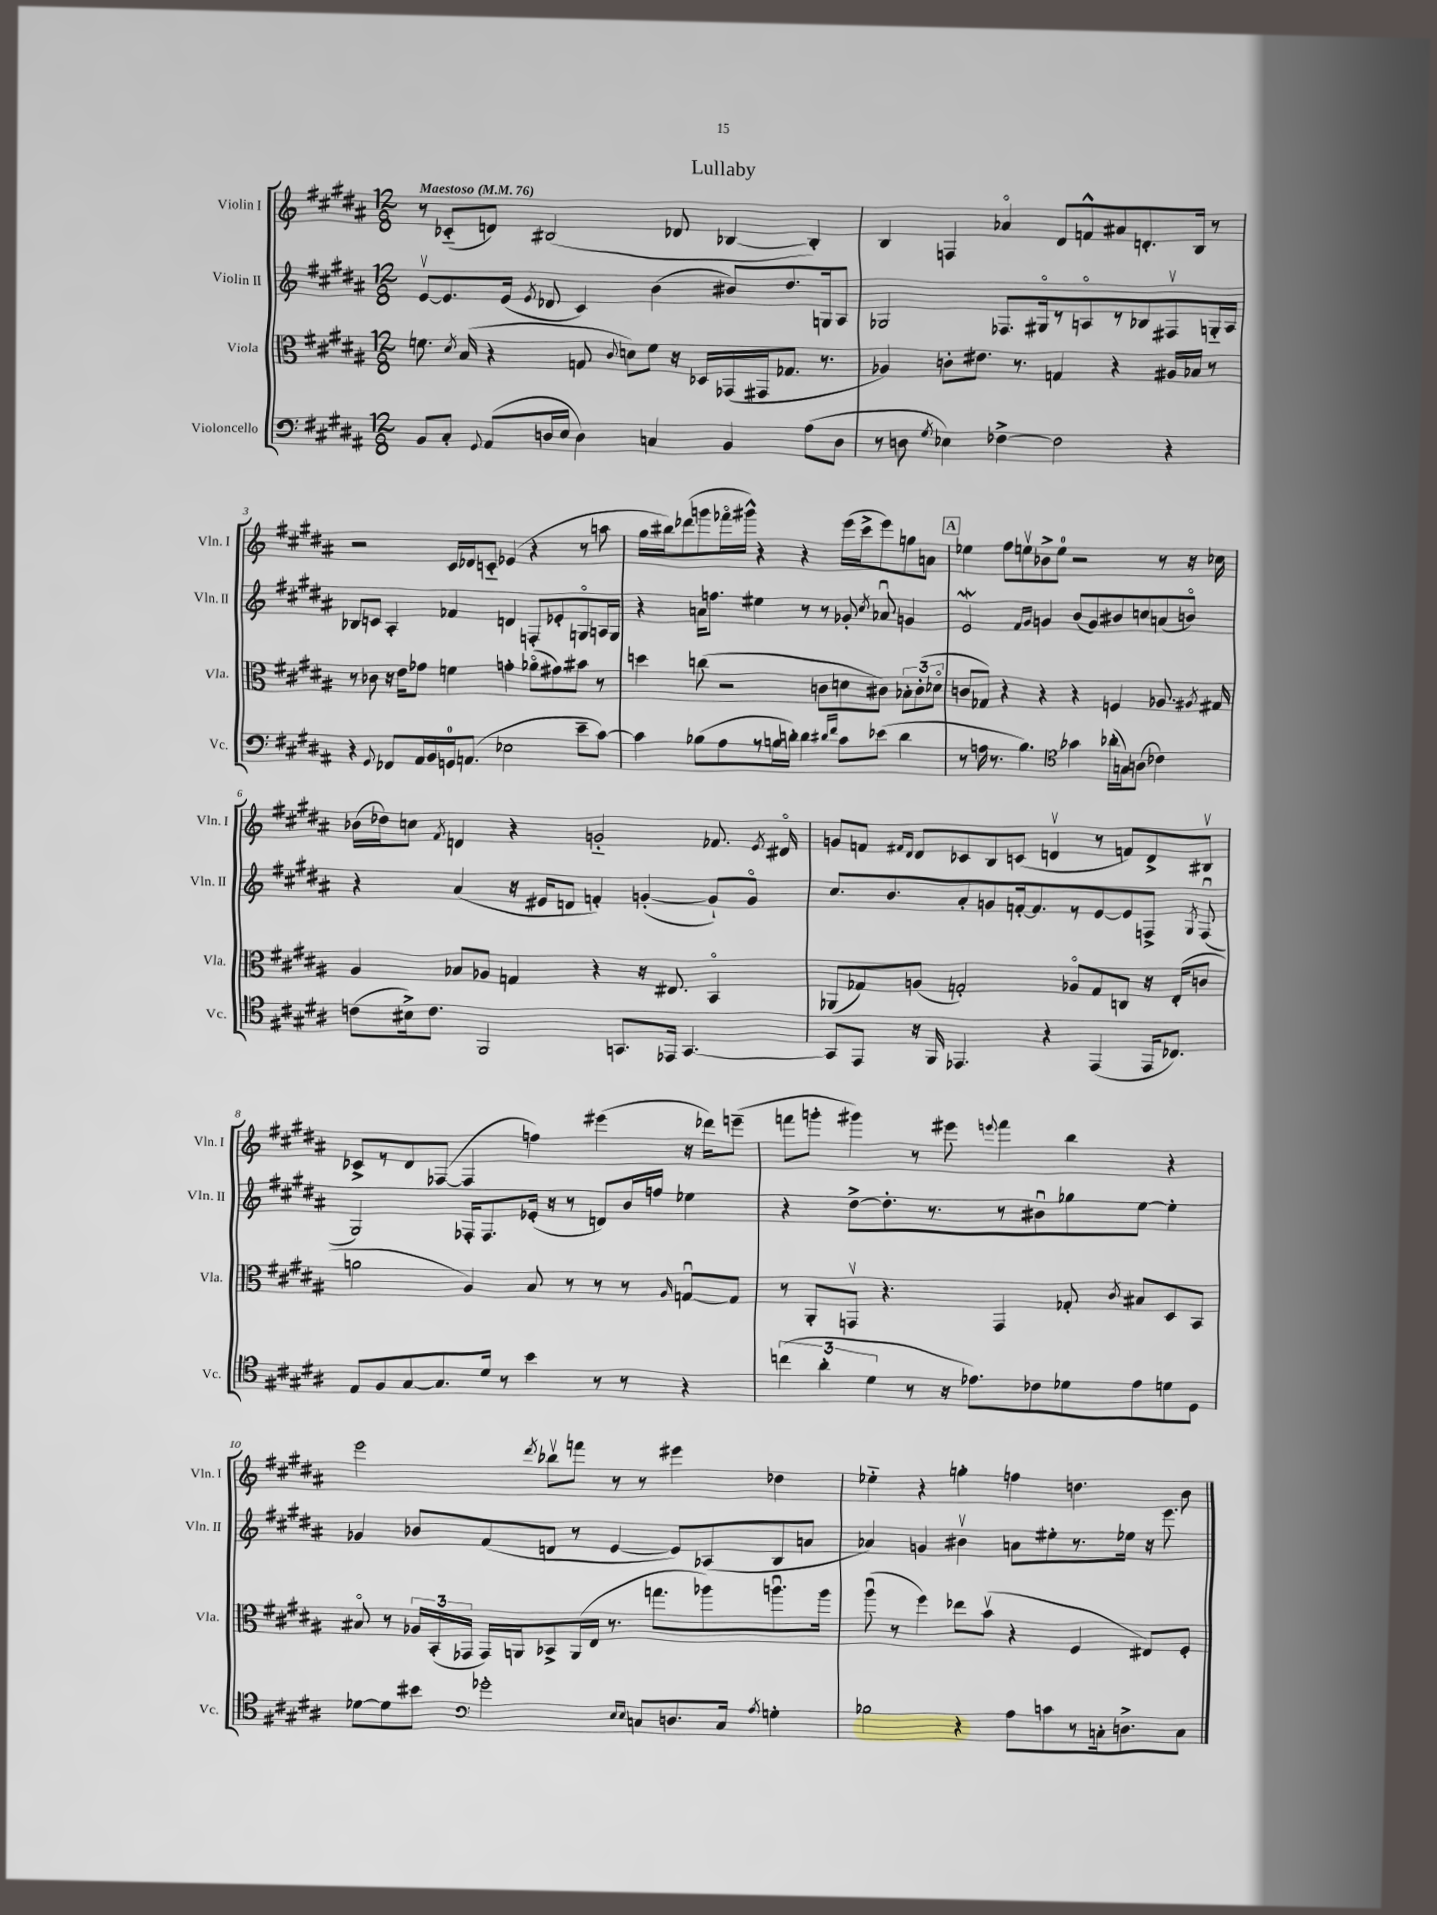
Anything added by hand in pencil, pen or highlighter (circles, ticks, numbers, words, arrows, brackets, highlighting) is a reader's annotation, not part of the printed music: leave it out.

**kern	**kern	**kern	**kern
*part4	*part3	*part2	*part1
*staff4	*staff3	*staff2	*staff1
*I"Violoncello	*I"Viola	*I"Violin II	*I"Violin I
*I'Vc.	*I'Vla.	*I'Vln. II	*I'Vln. I
*clefF4	*clefC3	*clefG2	*clefG2
*k[f#c#g#d#a#]	*k[f#c#g#d#a#]	*k[f#c#g#d#a#]	*k[f#c#g#d#a#]
*M12/8	*M12/8	*M12/8	*M12/8
*MM76	*MM76	*MM76	*MM76
=1	=1	=1	=1
!	!	!	!LO:TX:a:B:t=Maestoso
8BB/L	8.fn\	[8ev/L	8r
8C#'/J	.	8.e/]	(8c-X/L
.	8qd#/	.	.
.	(16B/	.	.
8qqGG#/	.	.	.
(8AA#/L	4r	.	8dn/J)
.	.	(16e/Jk	.
.	.	8qe/	.
16Dn/L	.	8d-X/	(2B#X/
16E/JJ	.	.	.
4D\)	8Gn/	4c#/)	.
.	8qqc#/	.	.
.	8dn\L)	.	.
4Cn/	8f\J	(4b\	.
.	16r	.	8d-X/
.	16D-X/LL	.	.
4BB/	(16GG-X/	8b#X/L)	[4B-X/
.	16GG#X/J	.	.
.	8.G-X/J	8.dd#/	.
(8A#\L	.	.	4B-'/])
.	8.r	16Gn/k	.
8D\J	.	8A#/J	.
=2	=2	=2	=2
8r	4A-X/)	2G-X/	4B/
8Dn\	.	.	.
8qG#/	.	.	.
4E-X\)	8cn'\L	.	4Fn/
.	8.e#X\J	.	.
[4F-X^\	.	8.F-X/L	4a-X/
.	8.r	.	.
.	.	16G#X/k	.
2F-\]	4Gn/	8r	8d#/L
.	.	8An/	8fn^^/
.	4r	8r	8a#X/
.	.	8B-X/	8.dn'/
4r	16A#X/LL	8F#Xv/	.
.	16B-X/JJ	.	16B/Jk
.	8r	16Gn/L	8r
.	.	16A/JJ	.
!!LO:LB:g=z
=3	=3	=3	=3
4r	8r	8B-X/L	2r
.	8c-X\	8cn/J	.
8qqGG#/	.	.	.
8FF-X/L	16r	4A#'/	.
.	16e\KL	.	.
16AA#/L	8g-X\J	.	.
16BB/	.	.	.
16GGn/J	4fn\	4f-X/	16c#/LL
(8.AAn/J	.	.	16d-X/J
.	.	.	8cn/J
2E-X\	4gn'\	4dn/	(4e-X/
.	(8a-X\L	8Fn'/L	4r
.	8g#X\)	8e-X'/	.
8e~\L	8b#X\J	8Gn/	8r
[8c#\J)	8r	16An/L	8aan\
.	.	16G/JJ	.
=4	=4	=4	=4
4c#\]	4ddn\	4r	16gg#\LL
.	.	.	16bb#X\J)
.	.	.	(8ddd-X\
(8B-X\L	(8ccn\	16an\KL	8gggn\
.	.	8.ffn\J	.
8A#\	2r	.	16fff-X\L
.	.	.	16ggg#X^^\JJ)
8r	.	4ee#X\	4r
16Bn\L	.	.	.
16dn'\JJ)	.	.	.
4d\	.	8r	4r
.	8cn\L	8r	.
16qqd#X/LL	.	.	.
16qqf#/JJ	.	.	.
8c#\L	8dn\	8g-X'/	(16eee\LL
.	.	.	16ccc#^\J
.	.	8qcc#/	.
(8e-X\J	8c#X\J)	8a-Xu/	8eee\)
4d#\	12B-X'\L	4gn/	8ggn\
.	(12c#'\	.	.
.	.	.	8an\J
.	12d-X\J	.	.
!!LO:REH:place=s1:t=A
=5	=5	=5	=5
8r	8cn/L	2ew/	4ee-X\
16An\	8G-X/J)	.	.
8.r	.	.	.
.	4r	.	8ff#\L
4.B\)	.	.	8eenv\
.	.	16qqf#/LL	.
.	.	16qqg#/JJ	.
.	4r	4gn/	8b-X^\
.	.	.	8ee\J
*clefC4	*	*	*
4g-X\	4r	(8b/L	2r
.	.	8g/)	.
(16a-X'\LL	4Fn/	8b#X/	.
16Gn\J)	.	.	.
(8An\J	.	8ccn/	.
4c-X\)	8.A-X/	(8an/	8r
.	.	8bn/J)	16r
.	8qA#X/	.	.
.	16G#X/	.	16cc-X\
!!LO:LB:g=z
=6	=6	=6	=6
(8cn\L	4A#/	4r	(16b-X\LL
.	.	.	16dd-X\J)
16B#X^\k)	.	.	8ccn\J
8.c\J	.	.	.
.	.	.	8qf#/
.	8B-X/L	(4a#/	4dn/
2FF#/	8A-X/J	.	.
.	4Gn/	16r	4r
.	.	16e#X/KL	.
.	.	8dn/J	.
.	4r	4fn'/)	2gn/
8.GGn/L	.	.	.
.	16r	([4gn'/	.
16EE-X/Jk	8.E#X/	.	.
[4.GG/	.	.	.
.	4BB/	8g`/L])	8.f-X/
.	.	8g/J	.
.	.	.	8qe/
.	.	.	16d#X/
=7	=7	=7	=7
8GG/L]	(8AA-X/L	8.cc#/L	8gn/L
8EE/J	8G-X/)	.	8fn/J
.	.	8.b/	.
.	.	.	16qqf#X/LL
.	.	.	16qqd#/JJ
16r	(8An/J	.	8d#/L
16FF#/	.	.	.
4.EE-X/	2Gn'/)	8a#'/	8c-X/
.	.	8gn/	8B/
.	.	[16fn'/k	(8cn/J
.	.	8.f/]	.
4r	.	.	4dnv/
.	8A-X/L	8r	.
(4EE-/	8G/	[8e/	8r
.	8Cn/J	8e/]	8fn/L)
16EE-/KL	16r	8Fn^/J	8d^/
8.C-X/J)	(16E'/KL	.	.
.	.	8qG#/	.
.	8cn/J	(8Fu/	8B#Xv/J
!!LO:LB:g=z
=8	=8	=8	=8
8E/L	2an\	2G#/)	8c-X^/L
8F#/	.	.	8r
[8G#/	.	.	8d#/
8.G#/]	.	.	([8F-X/J
.	4A#/)	16F-X'/KL	4F-/]
16d#/Jk	.	8.F-/	.
8r	.	.	.
4b\	8B/	(16e-X'/Jk	4ffn\)
.	.	16r	.
.	8r	8r	.
8r	8r	8dn/L)	(4eee#X\
8r	8r	16b/L	.
.	.	16ffn/JJ	.
.	16qqA#/	.	.
4r	[8Gnu/L	4ee-X\	16r
.	.	.	16ddd-X\KL)
.	8G/J]	.	(8eeen~\J
=9	=9	=9	=9
(6ccn\	8r	4r	8fffn\L
.	8AA#'/L	.	8gggn'\J
6a#'\	.	.	.
.	8GGnv/J	[8dd#^\L	4ggg#X\)
6d#\	.	.	.
.	4.r	8.dd#'\]	.
8r	.	.	8r
.	.	8.r	.
16r	.	.	8eee#X\
8.e-X\L)	.	.	.
.	.	.	8qqeeen/
.	4GG/	8r	4fff\
8c-X\	.	8b#Xu\	.
8d-X\	8G-X'/	8gg-X\	4bb\
.	8qc#/	.	.
8e-\	8B#X/L	[8ee\J	.
8dn\	8D#/	4ee'\]	4r
8D#\J	8BB/J	.	.
!!LO:LB:g=z
=10	=10	=10	=10
[8d-X\L	8B#X/	4g-X/	2eee\
8d-\]	8r	.	.
8b#X\J	24A-X/LL	8b-X/L	.
.	(24BB'/	.	.
.	24GG-X/JJ	.	.
*clefF4	*	*	*
2g-X'\	16GG-/LL)	(8f#/	.
.	16AAn/J	.	.
.	.	.	8qddd#/
.	8BB-X^/	8dn/J	8bb-Xv\L
.	(16AA/L	8r	8fffn\J
.	16E/JJ	.	.
.	8.r	[4e/	8r
16qqE/LL	.	.	.
16qqE/JJ	.	.	.
8Cn/L	.	.	8r
.	8.ggn\L	.	.
8.Dn/	.	8e/L])	4eee#X\
.	8aa-X\)	(8A-X/	.
16C/Jk	.	.	.
8qA#/	.	.	.
4Gn'\	8.aanu\	8B/	4dd-X\
.	.	8an/J	.
.	16aa\Jk	.	.
=11	=11	=11	=11
2B-X\	(8aa#u\	4a-X/)	4ee-X\
.	8r	.	.
.	4ff#\)	4gn/	4r
4r	8ee-X\L	4b#Xv\	4ggn'\
.	(8bv\J	.	.
8A#\L	4r	8an\L	4ffn\
8cn\	.	8ee#X'\	.
8r	4F#/	8.r	4.ddn\
16Cn'\k	.	.	.
8.Dn^\	.	16ee-X\Jk	.
.	8E#X/L)	16r	.
.	.	8.eee\	.
8C\J	8F#'/J	.	8b\
==	==	==	==
*-	*-	*-	*-
